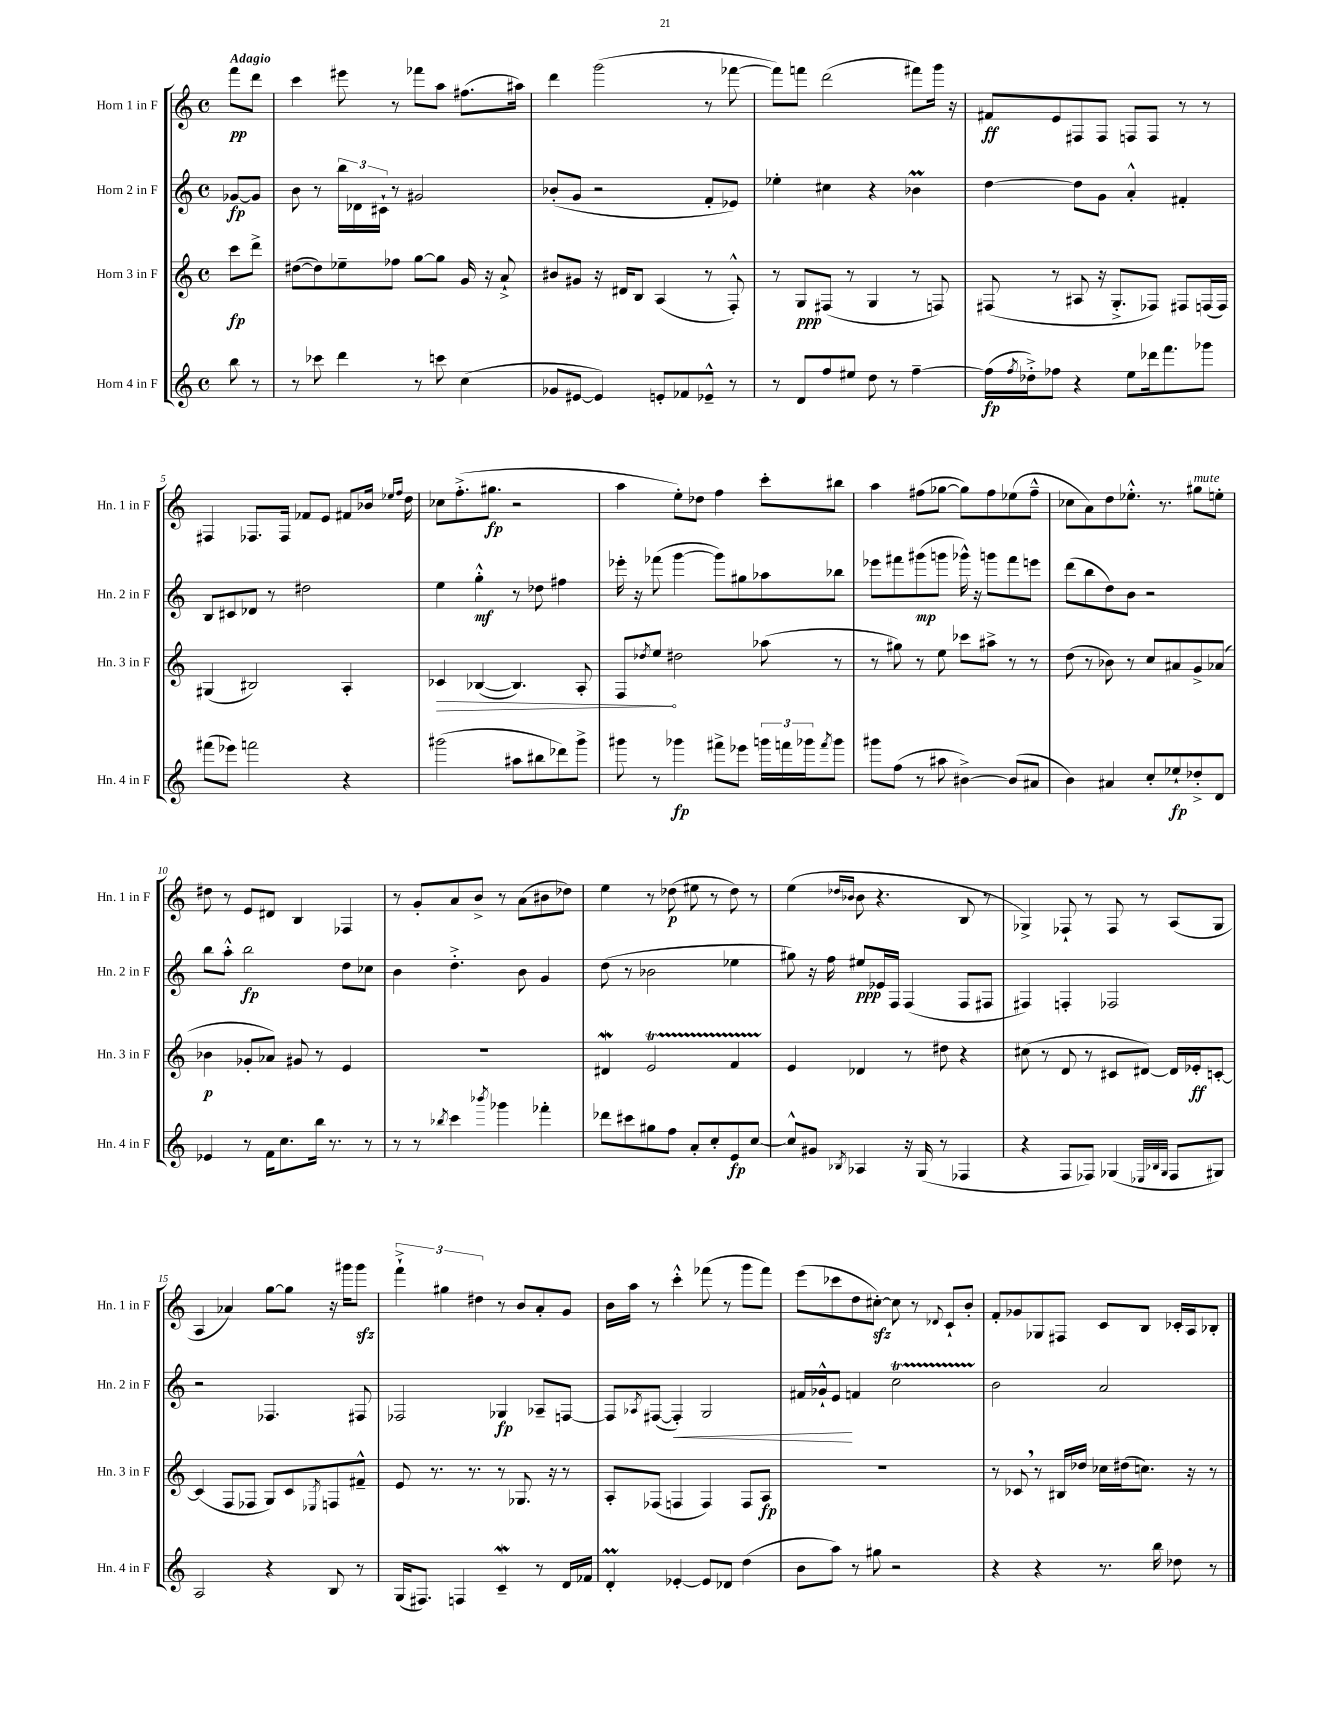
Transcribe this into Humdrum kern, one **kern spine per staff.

**kern	**kern	**kern	**kern
*staff4	*staff3	*staff2	*staff1
*clefG2	*clefG2	*clefG2	*clefG2
*k[]	*k[]	*k[]	*k[]
*M4/4	*M4/4	*M4/4	*M4/4
*met(c)	*met(c)	*met(c)	*met(c)
8bb	8ccc	[8g-	8fff
8r	8ddd^	8g-]	8ddd
=	=	=	=
8r	([8dd#	8b	4ccc
8ccc-	8dd#])	8r	.
4ddd	8ee-~	24bb	8eee#
.	.	24d-	.
.	.	24c#`	.
.	8ff-	8r	8r
8r	[8gg	2g#	8fff-
8ccc	8gg]	.	8aa
(4cc	16g	.	(8.ff#
.	16r	.	.
.	8a`^	.	.
.	.	.	16aa#)
=	=	=	=
8g-	8b#	(8b-'	4ddd
[8e#	8g#	8g	.
4e#])	16r	2r	(2ggg
.	16d#	.	.
.	8B	.	.
8e'	(4A	.	.
8f-	.	.	.
8e-~^^	8r	8f'	8r
8r	8F'^^)	8e-)	[8fff-
=	=	=	=
8r	8r	4ee-'	8fff-])
8d	8G	.	8fff
8ff	(8F#	4cc#	(2ddd
8ee#	8r	.	.
8dd	4G	4r	.
8r	.	.	.
[4ff~	8r	4b-	8fff#)
.	8F)	.	16ggg
.	.	.	16r
=	=	=	=
(16ff]	(8F#	[4dd	8f#
8qff	.	.	.
16dd-'^)	.	.	.
8ff-	8r	.	8e
4r	8A#	8dd]	8F#
.	16r	8g	8F#
.	8.G'^	.	.
8ee	.	4a'^^	8F
16ddd-	8F-)	.	8F
8.fff	.	.	.
.	8F#	4f#'	8r
8ggg-	(16F	.	8r
.	16F)	.	.
=	=	=	=
(8fff#	(4G#	8B	4F#
8eee-)	.	8c#	.
2fff	2B#)	8d-	8.F-
.	.	8r	.
.	.	.	16F-
.	.	2dd#	8f-
.	.	.	8e
4r	4A'	.	8f#
.	.	.	16b-
.	.	.	16qqee-
.	.	.	16qqff
.	.	.	16dd
=	=	=	=
(2ggg#	4c-	4ee	8cc-
.	.	.	(8.ff'^
.	([4B-	4gg'^^	.
.	.	.	8.gg#
8aa#	4.B-])	8r	2r
8bb#	.	8dd-	.
8ddd-)	.	4ff#	.
8ggg#^	8A'	.	.
=	=	=	=
8ggg#	8F	16eee-'	4aa
.	.	16r	.
.	8qdd-	.	.
8r	8ee	(8fff-	.
4ggg-	2dd#	[4ggg	8ee')
.	.	.	8dd-
8fff#^	.	8ggg])	4ff
8eee-	.	8gg#	.
24ggg	(8aa-	8aa-	8ccc'
24fff	.	.	.
24ggg-	.	.	.
8qfff	.	.	.
8ggg-	8r	8bb-	8bb#
=	=	=	=
8ggg#	8r	8eee-	4aa
(8ff	8gg#)	8fff#	.
8r	8r	(8ggg#	(8ff#
8aa#	8ee	8ggg	[8gg-
[4b#^)	8ccc-	16ggg-^^)	8gg-])
.	.	16r	.
.	8aa#^	8ggg	8ff#
(8b#]	8r	8fff#	(8ee-
8a#	8r	8eee	8ff#~^^
=	=	=	=
4b)	(8dd	(8ddd	8cc-
.	8r	8bb	8a)
4a#	8b-)	8dd)	8dd
.	8r	8b	8.ee-'^^
8cc'	8cc	2r	.
.	.	.	8.r
8ee-`	8a#	.	.
8dd-'^	8g^	.	8gg#
8d	(8a-	.	8ee'
=	=	=	=
4e-	4b-	8bb	8dd#
.	.	8aa'^^	8r
8r	8g-'	2bb	8e
16f	8a-)	.	8d#
8.cc	.	.	.
.	8g#	.	4B
16bb	8r	.	.
8.r	.	.	.
.	4e	8dd	4F-
8r	.	8cc-	.
=	=	=	=
8r	1r	4b	8r
8r	.	.	8g'
8qbb-	.	.	.
4ccc	.	4.dd'^	8a
.	.	.	8b^
8qbbb-	.	.	.
4ggg-	.	.	8r
.	.	8b	(8a
4fff-'	.	4g	8b#
.	.	.	8dd-)
=	=	=	=
8ddd-	4d#	(8dd	4ee
8ccc#	.	8r	.
8gg#	2e	2b-	8r
8ff	.	.	(8dd-
8a'	.	.	8ee#
8cc'	.	.	8r
8e	4f	4ee-	8dd-)
[8cc	.	.	8r
=	=	=	=
8cc^^]	4e	8gg#)	(4ee
8g#	.	16r	.
.	.	16ff	.
.	.	.	16qqdd-
8qB-	.	.	16qqb-
4A-	4d-	8ee#	8b-
.	.	16e-	4.r
.	.	16F	.
16r	8r	(4F	.
(16G	.	.	.
8r	8dd#	.	.
4F-	4r	8F	8B
.	.	8F#	8r
=	=	=	=
4r	(8cc#	4F#)	4G-^)
.	8r	.	.
8F	8d	4F'	8F-`
8F-)	8r	.	8r
(4G-	8c#	2F-	8F-
.	[8d#)	.	8r
32qqE-	.	.	.
32qqB-	.	.	.
32qqG-	.	.	.
8F-	16d#]	.	(8A
.	16e-'	.	.
8G#)	[8c'	.	8G-
=	=	=	=
2A	(4c]	2r	4A
.	8F	.	4a-)
.	8F-	.	.
4r	8G)	4.F-	[8gg
.	8c	.	8gg]
.	8qE-	.	.
8B	8F	.	16r
.	.	.	16ggg#
8r	8f#~^^	8F#	8ggg#
=	=	=	=
(16G	8e	2F-	6fff`^
8.F#)	.	.	.
.	8.r	.	.
.	.	.	6gg#
4F	.	.	.
.	8.r	.	.
.	.	.	6dd#
4c~	8r	4G-	8r
.	8.G-	.	8b
8r	.	8A-~	8a'
.	16r	.	.
16d	8r	[8F	8g
16f-	.	.	.
=	=	=	=
4d'	8A'	8F]	16b
.	.	.	16aa
.	.	8qA-	.
.	(8F-	([8F#	8r
[4e-'	4F	4F#'])	4ccc'^^
8e-]	4F)	2G	(8fff-
8d-	.	.	8r
(4dd	8F	.	8ggg
.	8A	.	8fff-)
=	=	=	=
8b	1r	16f#	(8eee
.	.	16g-`^^	.
8aa)	.	8e	8ccc-
8r	.	4f	8dd
8gg#	.	.	[8cc#')
2r	.	2cc	8cc#]
.	.	.	8r
.	.	.	8qqd-
.	.	.	8c`
.	.	.	8b'
=	=	=	=
4r	8r	2b	8f'
.	8c-	.	8g-
4r	8r	.	8G-
.	16B#	.	8F#
.	16dd-	.	.
8.r	16cc-	2a	8c
.	(16dd#	.	.
.	8.cc)	.	8B
16bb	.	.	.
8dd-	.	.	16c-'
.	16r	.	16A
8r	8r	.	8B-'
==	==	==	==
*-	*-	*-	*-
